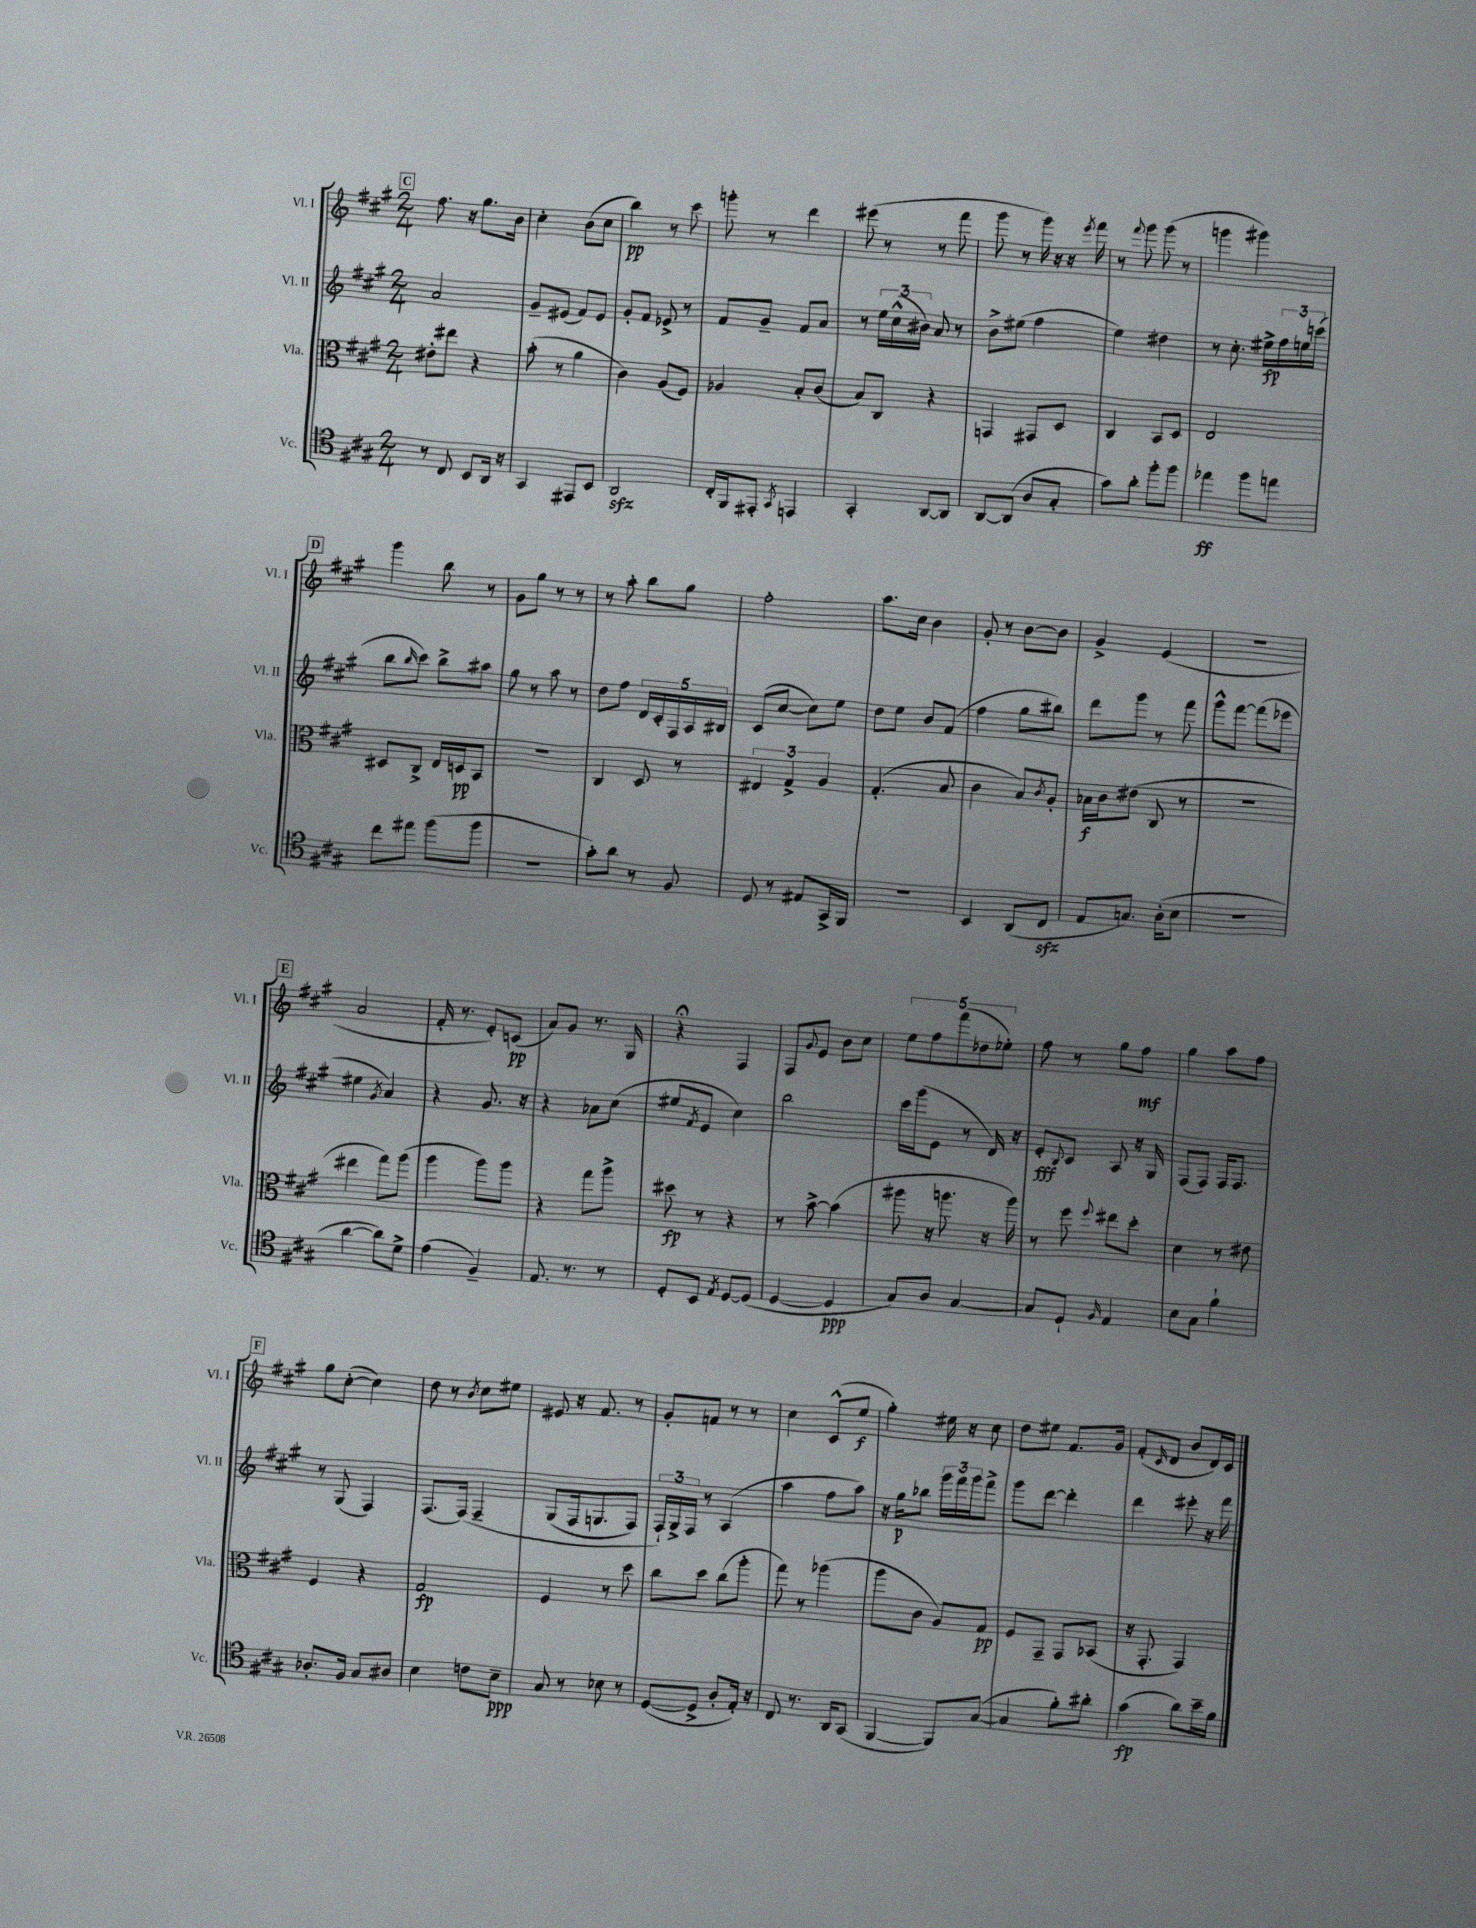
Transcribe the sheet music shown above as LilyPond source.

<<
\new StaffGroup <<
\new Staff = "s0" \with { instrumentName = "Vl. I" shortInstrumentName = "Vl. I" } {
    \clef treble \key a \major \numericTimeSignature \time 2/4
    \mark \markup { \box "C" } fis''8. r16 gis''8. b'16 |
    cis''4-. b'8( cis''8 |
    b''4\pp) r8 cis'''8 |
    g'''8-. r8 d'''4 |
    eis'''8( r8 r8 fis'''8 |
    gis'''8 r8 gis'''16) r16 r16 \acciaccatura { e'''8 } fis'''16 |
    r8 \appoggiatura { fis'''8 } gis'''8 gis'''8( r8 |
    g'''4 gis'''4) |
    \mark \markup { \box "D" } gis'''4 b''8 r8 |
    gis'8 gis''8 r8 r8 |
    r8 a''8-. b''8 gis''8 |
    fis''2-. |
    a''8. cis''16 b'4 |
    gis'8-. r8 b'8~ b'8 |
    gis'4-> e'4( |
    R2 |
    \mark \markup { \box "E" } a'2 |
    fis'16-. r8. e'8-.) c'8\pp( |
    a'8) gis'8 r8. gis16 |
    r4\fermata fis4 |
    fis8 \appoggiatura { gis'8 } e'8 b'8 cis''8 |
    \tuplet 5/4 { e''8 fis''8 fis'''8( des''8 ees''8-.) } |
    fis''8 r8 gis''8 fis''8\mf |
    gis''4 a''8 fis''8 |
    \mark \markup { \box "F" } gis''8 cis''8~-.( cis''4) |
    d''8 r8 \acciaccatura { b'8 } cis''8 eis''8 |
    eis'8 r16 fis'8. r8 |
    gis'8-. f'8 r8 r8 |
    cis''4 cis'8-^( e''8\f |
    gis''4-.) eis''16 r16 cis''8 |
    d''8 eis''8 fis'8. gis'16 |
    fis'8-.( \grace { cis'16 } d'8 b'8 d'16) cis'16 \bar "|." |
}
\new Staff = "s1" \with { instrumentName = "Vl. II" shortInstrumentName = "Vl. II" } {
    \clef treble \key a \major \numericTimeSignature \time 2/4
    \mark \markup { \box "C" } a'2 |
    gis'8-- eis'8( fis'8) eis'8 |
    gis'8-. fis'8 ees'8-> r8 |
    fis'8 gis'8-- fis'8 a'8 |
    r8 \tuplet 3/2 { e''16 cis''16-^( bis'16) } a'8 r8 |
    b'8-> eis''8( fis''4 |
    e''4) dis''4 |
    r8 cis''8.-. eis''16->\fp \tuplet 3/2 { fis''16 e''16 c'''16( } |
    \mark \markup { \box "D" } b''8 \grace { b''16 } cis'''8) b''8-> ais''8 |
    gis''8 r8 a''8 r8 |
    d''8 fis''8 \tuplet 5/4 { d'16 cis'16-. fis16 a16 bis16 } |
    cis'8( cis''8~ cis''8) e''8 |
    d''8 e''8 b'8 fis'8( |
    fis''4 gis''8 bis''8) |
    d'''8 gis'''8 r8 fis'''8 |
    gis'''8-^ fis'''8~ fis'''8( ees'''8 |
    \mark \markup { \box "E" } eis''4 \acciaccatura { gis'8 } a'4) |
    r4 gis'8. r16 |
    r4 aes'8 cis''8( |
    eis''8 \acciaccatura { fis'8 } e'8 cis''4) |
    b''2 |
    cis'''16 gis'''16( e'8 r8 d'16) r16 |
    e'8-.\fff \appoggiatura { b8 } cis'8 a8 r16 gis16 |
    fis8( fis8) fis16 fis8. |
    \mark \markup { \box "F" } r8 gis8( fis4) |
    fis8.( fis16)\( fis4-- |
    gis8( fis16 g8. fis8) |
    \tuplet 3/2 { fis16-!\) gis16-> fis16 } r8 a4( |
    a''4 fis''8 a''8) |
    r16 gis''16\p bes''8 \tuplet 3/2 { gis'''16 fis'''16 gis'''16 } fis'''8-> |
    gis'''8 d'''8~ d'''4-. |
    d'''4 eis'''8-. r16 fis'''16 \bar "|." |
}
\new Staff = "s2" \with { instrumentName = "Vla." shortInstrumentName = "Vla." } {
    \clef alto \key a \major \numericTimeSignature \time 2/4
    \mark \markup { \box "C" } eis'8-. eis''8 r4 |
    b'8-.( r8 a'4 |
    cis'4) a8( fis8) |
    aes4 b8-. cis'8( |
    b8) cis8 r4 |
    g,4 gis,8 d8 |
    cis4 b,8 d8 |
    e2 |
    \mark \markup { \box "D" } dis8 cis8-> e16 d16\pp b,8 |
    R2 |
    cis4 d8 r8 |
    \tuplet 3/2 { eis4 gis4-> a4 } |
    gis4.-.( b8 |
    cis'4 b8) \acciaccatura { cis'8 } a8-. |
    bes16\f cis'16 eis'8( cis8 r8 |
    r2 |
    \mark \markup { \box "E" } eis''4 gis''8) a''8( |
    a''4 a''8) a''8 |
    r4 gis''8 a''8-> |
    dis''8\fp r8 r4 |
    r8 b'8~-> b'4( |
    ais''8 r16 a''8. r16 a''16) |
    r8 fis''8 \appoggiatura { fis''8 } eis''8 d''8-. |
    d'4 r8 eis'8 |
    \mark \markup { \box "F" } fis4 r4 |
    gis2\fp |
    fis4 r8 d''8 |
    cis''8 d''8 cis''8( a''8-. |
    gis''8) r8 aes''4( |
    a''8 cis'8 a8) gis8\pp |
    fis8 gis,8-- gis,8 bes,8( |
    r16 gis,8.-. gis,4) \bar "|." |
}
\new Staff = "s3" \with { instrumentName = "Vc." shortInstrumentName = "Vc." } {
    \clef tenor \key a \major \numericTimeSignature \time 2/4
    \mark \markup { \box "C" } r8 cis8 b,8 a,16 r16 |
    gis,4 eis,8 b,8 |
    a,2\sfz |
    cis16-. fis,16 eis,8-. \acciaccatura { gis,8 } e,4 |
    gis,4-. a,8~ a,8 |
    a,8~ a,8( a8 gis8-. |
    gis'8) a'8-. fis''8-. fis''8 |
    ees''4\ff fis''8 e''8 |
    \mark \markup { \box "D" } cis''8 eis''8 fis''8( fis''8 |
    R2 |
    gis'8-.) a'8 r8 fis8 |
    d8 r8 eis8 gis,16-> fis,16 |
    r2 |
    b,4 a,8( cis8\sfz |
    e8 g8.) a16-.( b8 |
    R2 |
    \mark \markup { \box "E" } a'4~ a'8) d'8-> |
    e'4( fis4--) |
    e8. r8. r8 |
    d8-. b,8 \acciaccatura { e8 } d8~ d8( |
    d4~ d4\ppp |
    gis8) a8 gis4~ |
    gis8 d8-! \grace { fis16 } e4 |
    b8 gis8 fis'4-! |
    \mark \markup { \box "F" } aes8.-. fis16 gis8 ais8 |
    b4 c'8 b8--\ppp |
    gis8 r8 bes8 r8 |
    d8~( d8-> a8-. e16-.) r16 |
    cis8 r8. a,16 gis,8( |
    fis,4~ fis,8) gis8~( |
    gis4 fis'8-.) ais'8-. |
    gis'4\fp( a'8) b'16-- fis'16 \bar "|." |
}
>>
>>
